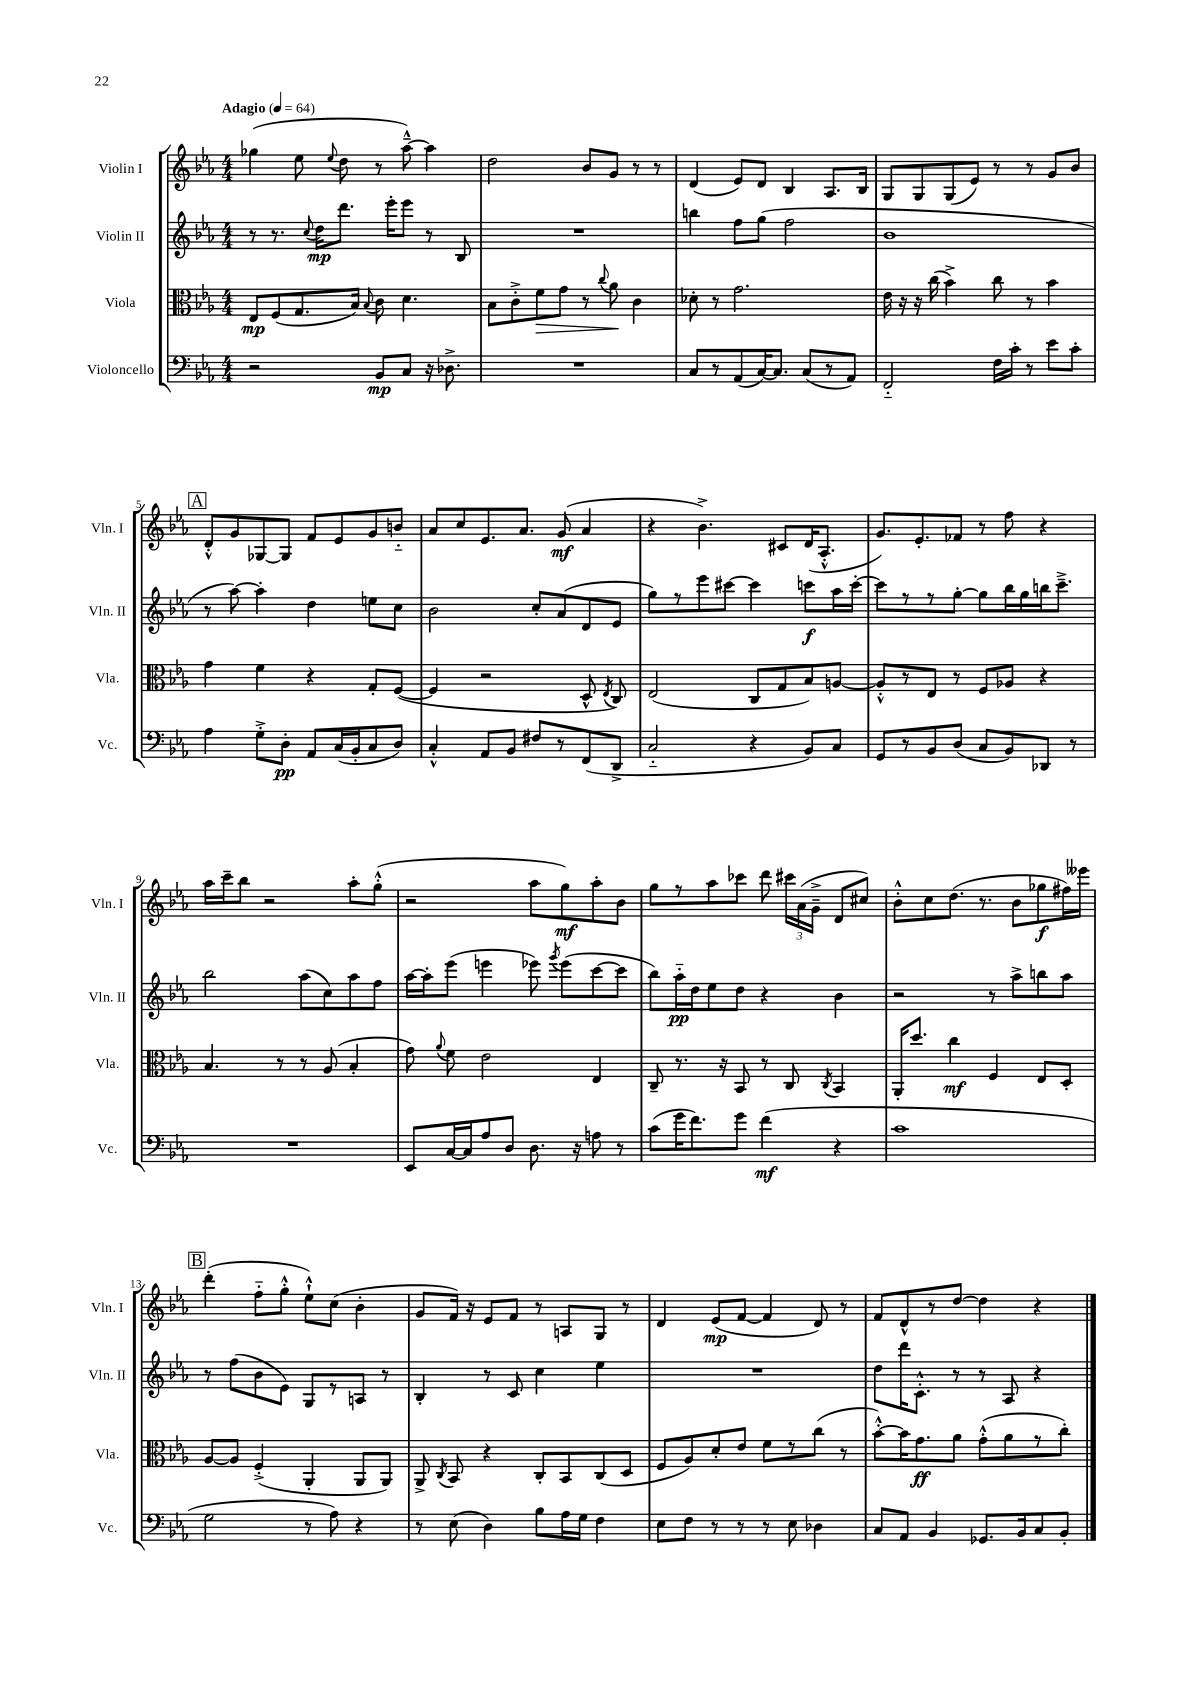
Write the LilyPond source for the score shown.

<<
\new StaffGroup <<
\new Staff = "s0" \with { instrumentName = "Violin I" shortInstrumentName = "Vln. I" } {
    \clef treble \key ees \major \numericTimeSignature \time 4/4 \tempo "Adagio" 4 = 64
    \autoBeamOff ges''4( ees''8 \appoggiatura { ees''8 } d''8 r8 aes''8~---^) aes''4 |
    d''2 bes'8[ g'8] r8 r8 |
    d'4( ees'8[) d'8] bes4 aes8.[ bes16] |
    g8[ g8 g8( ees'8]) r8 r8 g'8[ bes'8] |
    \mark \markup { \box "A" } d'8[-.-^ g'8 ges8~ ges8] f'8[ ees'8 g'8 b'8]-_ |
    aes'8[ c''8 ees'8. aes'8.] g'8\mf( aes'4 |
    r4 bes'4.->) cis'8[ d'16( aes8.]-.-^ |
    g'8.[) ees'8.-. fes'8] r8 f''8 r4 |
    aes''16[ c'''16-- bes''8] r2 aes''8[-. g''8]-.-^( |
    r2 aes''8[ g''8\mf) aes''8-. bes'8] |
    g''8[ r8 aes''8 ces'''8] d'''8 \tuplet 3/2 { cis'''16[ aes'16( g'16]---> } d'8[ cis''8]) |
    bes'8[-.-^ c''8 d''8.]( r8. bes'8[ ges''8\f fis''16) eeses'''16] |
    \mark \markup { \box "B" } d'''4-.( f''8[-_ g''8]-.-^ ees''8[-!-^) c''8]( bes'4-. |
    g'8[ f'16]) r16 ees'8[ f'8] r8 a8[ g8] r8 |
    d'4 ees'8[\mp( f'8]~ f'4 d'8) r8 |
    f'8[ d'8-^ r8 d''8]~ d''4 r4 \bar "|." |
}
\new Staff = "s1" \with { instrumentName = "Violin II" shortInstrumentName = "Vln. II" } {
    \clef treble \key ees \major \numericTimeSignature \time 4/4
    \autoBeamOff r8 r8. \appoggiatura { c''8 } d''16[\mp d'''8.] ees'''16[-. ees'''8] r8 bes8 |
    R1 |
    b''4 f''8[ g''8]( f''2 |
    bes'1 |
    \mark \markup { \box "A" } r8 aes''8~) aes''4-. d''4 e''8[ c''8] |
    bes'2 c''8[-. aes'8( d'8 ees'8] |
    g''8[) r8 ees'''8 cis'''8]~ cis'''4 c'''8[\f aes''16 c'''16]~-. |
    c'''8[ r8 r8 g''8]~-. g''8[ bes''16 g''16 b''16 c'''8.]---> |
    bes''2 aes''8[( c''8) aes''8 f''8] |
    aes''16[~ aes''16-. ees'''8]( e'''4 ees'''8) \acciaccatura { g'''8 } ees'''8[( c'''8~ c'''8] |
    bes''8[) aes''16-_\pp d''16 ees''8 d''8] r4 bes'4 |
    r2 r8 aes''8[-> b''8 aes''8] |
    \mark \markup { \box "B" } r8 f''8[( bes'8 ees'8]) g8[ r8 a8] r8 |
    bes4-. r8 c'8 c''4 ees''4 |
    R1 |
    d''8[ d'''16 c'8.]-.-^ r8 r8 aes8 r4 \bar "|." |
}
\new Staff = "s2" \with { instrumentName = "Viola" shortInstrumentName = "Vla." } {
    \clef alto \key ees \major \numericTimeSignature \time 4/4
    \autoBeamOff ees8[\mp f8( g8. bes16]) \appoggiatura { bes8 } c'8 d'4. |
    bes8[ c'8-.-> f'8\> g'8] r8 \appoggiatura { c''8 } aes'8\! c'4 |
    des'8-. r8 g'2. |
    ees'16 r16 r16 c''16( bes'4->) c''8 r8 bes'4 |
    \mark \markup { \box "A" } g'4 f'4 r4 g8[-. f8]~( |
    f4 r2 d8-^ \acciaccatura { ees8 } c8) |
    ees2( c8[ g8 bes8) a8]~ |
    a8[-.-^ r8 ees8] r8 f8[ aes8] r4 |
    bes4. r8 r8 aes8( bes4-. |
    g'8) \appoggiatura { aes'8 } f'8 ees'2 ees4 |
    c8-- r8. r16 bes,8 r8 c8 \acciaccatura { c8 } bes,4 |
    aes,16[-. d''8.] c''4\mf f4 ees8[ d8]-. |
    \mark \markup { \box "B" } aes8[~ aes8] f4-.->( aes,4-. aes,8[ aes,8]) |
    aes,8-> \acciaccatura { c8 } bes,8 r4 c8[-. bes,8 c8( d8] |
    f8[ aes8) d'8-. ees'8] f'8[ r8 c''8]( r8 |
    bes'8[~-.-^) bes'16 g'8.\ff aes'8] g'8[-.-^( aes'8 r8 c''8]-.) \bar "|." |
}
\new Staff = "s3" \with { instrumentName = "Violoncello" shortInstrumentName = "Vc." } {
    \clef bass \key ees \major \numericTimeSignature \time 4/4
    \autoBeamOff r2 bes,8[\mp c8] r16 des8.-> |
    R1 |
    c8[ r8 aes,8( c16~) c8.] c8[( r8 aes,8]) |
    f,2-_ f16[ c'16]-. r8 ees'8[ c'8]-. |
    \mark \markup { \box "A" } aes4 g8[-.-> d8]-.\pp aes,8[ c16( bes,16-. c8 d8]) |
    c4-.-^ aes,8[ bes,8] fis8[ r8 f,8( d,8]-> |
    c2-_ r4 bes,8[) c8] |
    g,8[ r8 bes,8 d8]( c8[ bes,8) des,8] r8 |
    R1 |
    ees,8[ c16~ c16 aes8 d8] d8. r16 a8 r8 |
    c'8[( g'16 f'8.) g'8] f'4\mf( r4 |
    c'1 |
    \mark \markup { \box "B" } g2 r8 aes8) r4 |
    r8 ees8( d4) bes8[ aes16 g16] f4 |
    ees8[ f8] r8 r8 r8 ees8 des4 |
    c8[ aes,8] bes,4 ges,8.[ bes,16 c8 bes,8]-. \bar "|." |
}
>>
>>
